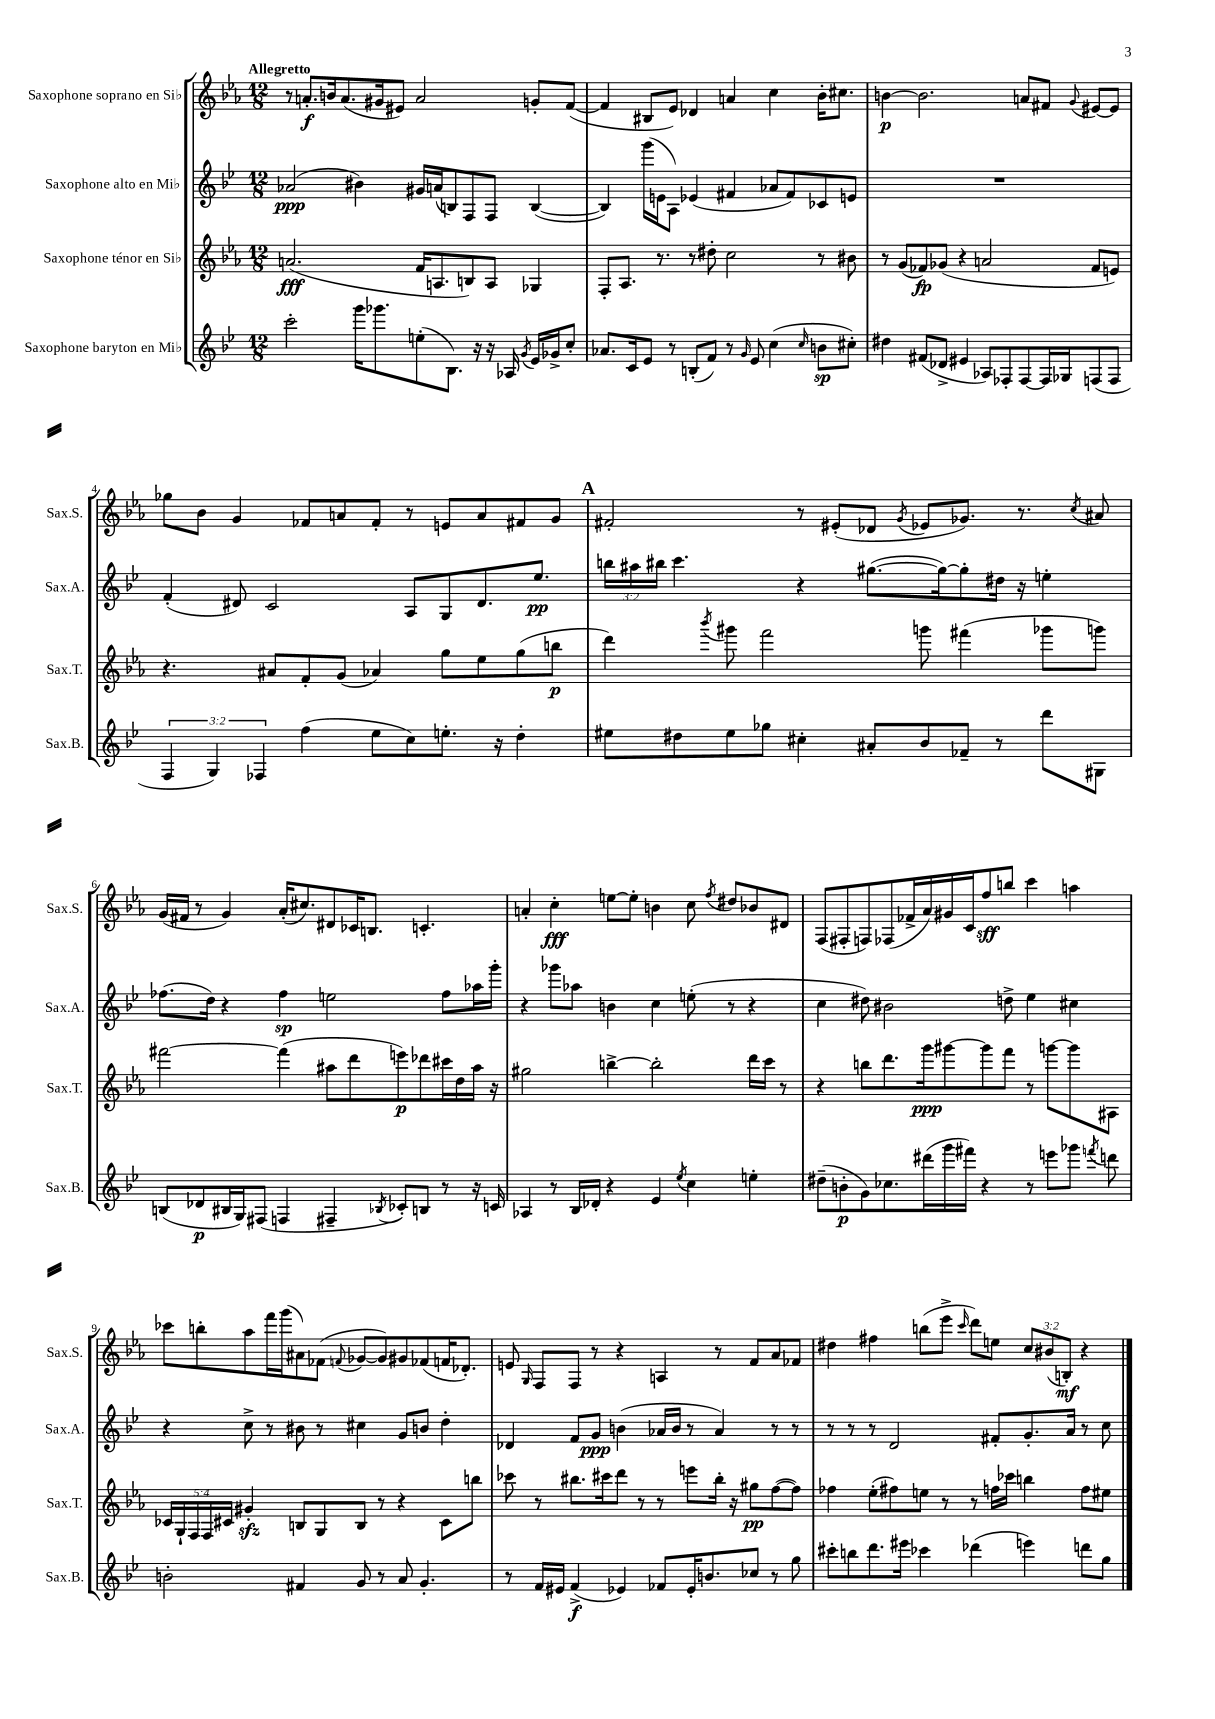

**kern	**kern	**kern	**kern
*staff4	*staff3	*staff2	*staff1
*clefG2	*clefG2	*clefG2	*clefG2
*k[b-e-]	*k[b-e-a-]	*k[b-e-]	*k[b-e-a-]
*M12/8	*M12/8	*M12/8	*M12/8
2ccc'\	(2.a/	(2a-/	8r
.	.	.	8.a'/L
.	.	.	16b/k
.	.	.	(8.a/
16ggg\LK	.	4b#\)	.
8.ggg-\	.	.	16g#/k
.	.	.	8e#/J)
(8ee'\	16f/LK	16g#/LL	2a/
.	8.A/	(16a/J	.
8.B-\J)	.	8B/)	.
.	8B/)	8F/	.
16r	.	.	.
16r	8A/J	8F/J	.
16A-/	.	.	.
8qg/	.	.	.
16e-/LL	4G-/	([4B/	8g'/L
16g-^/J	.	.	.
8cc'/J	.	.	([8f/J
=	=	=	=
8.a-/L	8F'/L	4B/])	4f/]
.	8.A-/J	.	.
16c/k	.	.	.
8e-/J	.	(16ggg\LL	8B#/L
.	8.r	16e\J	.
8r	.	8A\J)	8e-/J)
(8B'/L	8r	(4e-/	4d-/
8f/J)	8dd#'\	.	.
8r	2cc\	4f#/	4a/
16qqg/	.	.	.
8e-/	.	.	.
(4cc\	.	8a-/L	4cc\
.	.	8f#/)	.
16qqcc/	.	.	.
8b\L	8r	8c-/	16b-'\LK
.	.	.	8.cc#\J
8cc#'\J)	8b#\	8e/J	.
=	=	=	=
4dd#\	8r	1.r	[4b\
.	(8g/L	.	.
(8f#/L	8f-/)	.	2.b\]
8d-^/J	(8g-/J	.	.
4e#/	4r	.	.
8A-/L)	2a/	.	.
8F-'/	.	.	.
[8F-/	.	.	8a/L
16F-/]L	.	.	8f#/J
16G-/J	.	.	.
.	.	.	8qqg/
(8F/	8f-/L	.	[8e#/L
8F/J	8e/J)	.	8e#/]J
=	=	=	=
6F/	4.r	(4f'/	8gg-\L
.	.	.	8b-\J
6G/)	.	.	.
.	.	8d#/)	4g/
6F-/	.	.	.
.	8a#/L	2c/	.
(4ff\	8f'/	.	8f-/L
.	(8g/J	.	8a/
8ee-\L	4a-/)	.	8f-'/J
8cc\)	.	8A/L	8r
8.ee'\J	8gg\L	8G/	8e/L
.	8ee-\	8.d#/	8a/
16r	.	.	.
4dd'\	(8gg\	.	8f#/
.	.	8.ee-/J	.
.	8bb\J	.	8g/J
=	=	=	=
8ee#\L	4ddd\)	24bb\LL	2f#'/
.	.	24aa#\	.
.	.	24bb#\JJ	.
8dd#\	.	4.ccc\	.
.	8qbbb-/	.	.
8ee#\	8ggg#\	.	.
8gg-\J	2fff\	.	.
4cc#'\	.	4r	8r
.	.	.	(8e#'/L
8a#'/L	.	([8.gg#\L	8d-/J
.	.	.	8qg/
8b-/	8ggg\	.	8e-/L
.	.	16gg#\_k)	.
8f-~/J	(4fff#\	8gg#'\]	8.g-/J)
8r	.	16dd#\Jk	.
.	.	16r	8.r
8ddd\L	8ggg-\L	4ee'\	.
.	.	.	8qcc/
8G#\J	8ggg\J)	.	8a#/
=	=	=	=
(8B/L	[2fff#\	(8.ff-\L	(16g/LL
.	.	.	16f#/JJ
8d-/	.	.	8r
.	.	16dd\Jk)	.
16B#/L	.	4r	4g/)
16G/J)	.	.	.
(8F#/J	.	.	.
4F/	(4fff#\]	4ff-\	(16a-'/LK
.	.	.	8.cc#/)
4F#~/	8aa#\L	2ee\	8d#/
.	8ddd\	.	16c-/K
.	.	.	8.B/J
8qB-/	.	.	.
8c-'/L)	8eee\)	.	.
8B/J	8ddd-\	.	4.c'/
8r	16ccc#\L	8ff-\L	.
.	16dd\	.	.
16r	16aa#\JJ	16aa-\L	.
16c/	16r	16ggg'\JJ	.
=	=	=	=
4A-/	2gg#\	4r	4a'/
8r	.	8ggg-\L	4cc'\
16B-/LL	.	8aa-\J	.
16d-'/JJ	.	.	.
4r	[4bb^\	4b\	[8ee\L
.	.	.	8ee'\]J
4e-/	2bb'\]	4cc\	4b\
8qee-/	.	.	.
4cc\	.	(8ee'\	8cc\
.	.	.	8qff/
.	.	8r	8dd#/L
4ee'\	16ddd\LL	4r	8b-/
.	16ccc\JJ	.	.
.	8r	.	8d#/J
=	=	=	=
(8dd#~\L	4r	4cc\	(8F/L
8b'\	.	.	8F#'/
8g\)	8bb\L	8dd#\)	8F/)
8.cc-\	8.ddd\	2b#\	(8F-/
.	.	.	16f-^/L
(16ddd#\L	16ggg\k	.	16a-/)
16ggg\	[8ggg#\	.	16g#/
16fff#\JJ)	.	.	16c/J
4r	8ggg#\]	.	8ff/
.	8fff\J	8dd^\	8bb/J
8r	8r	4ee-\	4ccc\
8eee\L	[8ggg\L	.	.
8ggg-\J	8ggg\]	4cc#\	4aa\
8qfff/	.	.	.
8ddd\	8A#\J	.	.
=	=	=	=
2b'\	20c-/LL	4r	8ccc-\L
.	20G`/	.	.
.	20F/	.	.
.	.	.	8bb'\
.	20F/	.	.
.	20c#/JJ	.	.
.	4g#'/	8cc^\	8aa-\
.	.	8r	16fff\L
.	.	.	(16ggg\J
4f#/	8B/L	8b#\	8a#\)
.	8G/	8r	(8f-\J
.	.	.	8qqf/
8g/	8B/J	4cc#\	[8g-/L
8r	8r	.	8g-/])
8a/	4r	8g/L	8g#/
4.g'/	.	8b/J	(8f-/
.	8c#\L	4dd'\	16f/K
.	.	.	8.d-'/J)
.	8bb\J	.	.
=	=	=	=
8r	8ccc-\	4d-/	8e/
.	.	.	16qqG/
16f/LL	8r	.	8F/L
16e#/JJ	.	.	.
(4f^/	8.bb#\L	8f/L	8F/J
.	.	8g/J	8r
.	16ccc#\k	.	.
4e-/)	8ddd\J	(4b\	4r
.	8r	.	.
8f-/L	8r	16a-/LL	4A/
.	.	16b/JJ	.
16e-'/K	8eee\L	8r	.
8.b/	.	.	.
.	16bb#'\Jk	4a-/)	8r
.	16r	.	.
8cc-/J	8gg#\L	.	8f/L
8r	([8ff\	8r	8a-/
8gg\	8ff\]J)	8r	8f-/J
=	=	=	=
8ccc#'\L	4ff-\	8r	4dd#\
8bb\	.	8r	.
8.ddd\	(8ee-'\L	8r	4ff#\
.	8ff#\)	2d/	.
16eee#\Jk	.	.	.
4ccc-\	8ee\J	.	(8bb\L
.	8r	.	8eee-^\J
.	.	.	16qqccc/
(4ddd-\	8r	.	8ddd\L)
.	16ff\LL	8f#'/L	8ee\J
.	16ccc-\JJ	.	.
4eee\)	4bb\	8.g'/	12cc/L
.	.	.	(12b#/
.	.	.	12B'/J)
.	.	16a/Jk	.
8ddd\L	8ff\L	8r	4r
8gg\J	8ee#\J	8cc\	.
==	==	==	==
*-	*-	*-	*-
